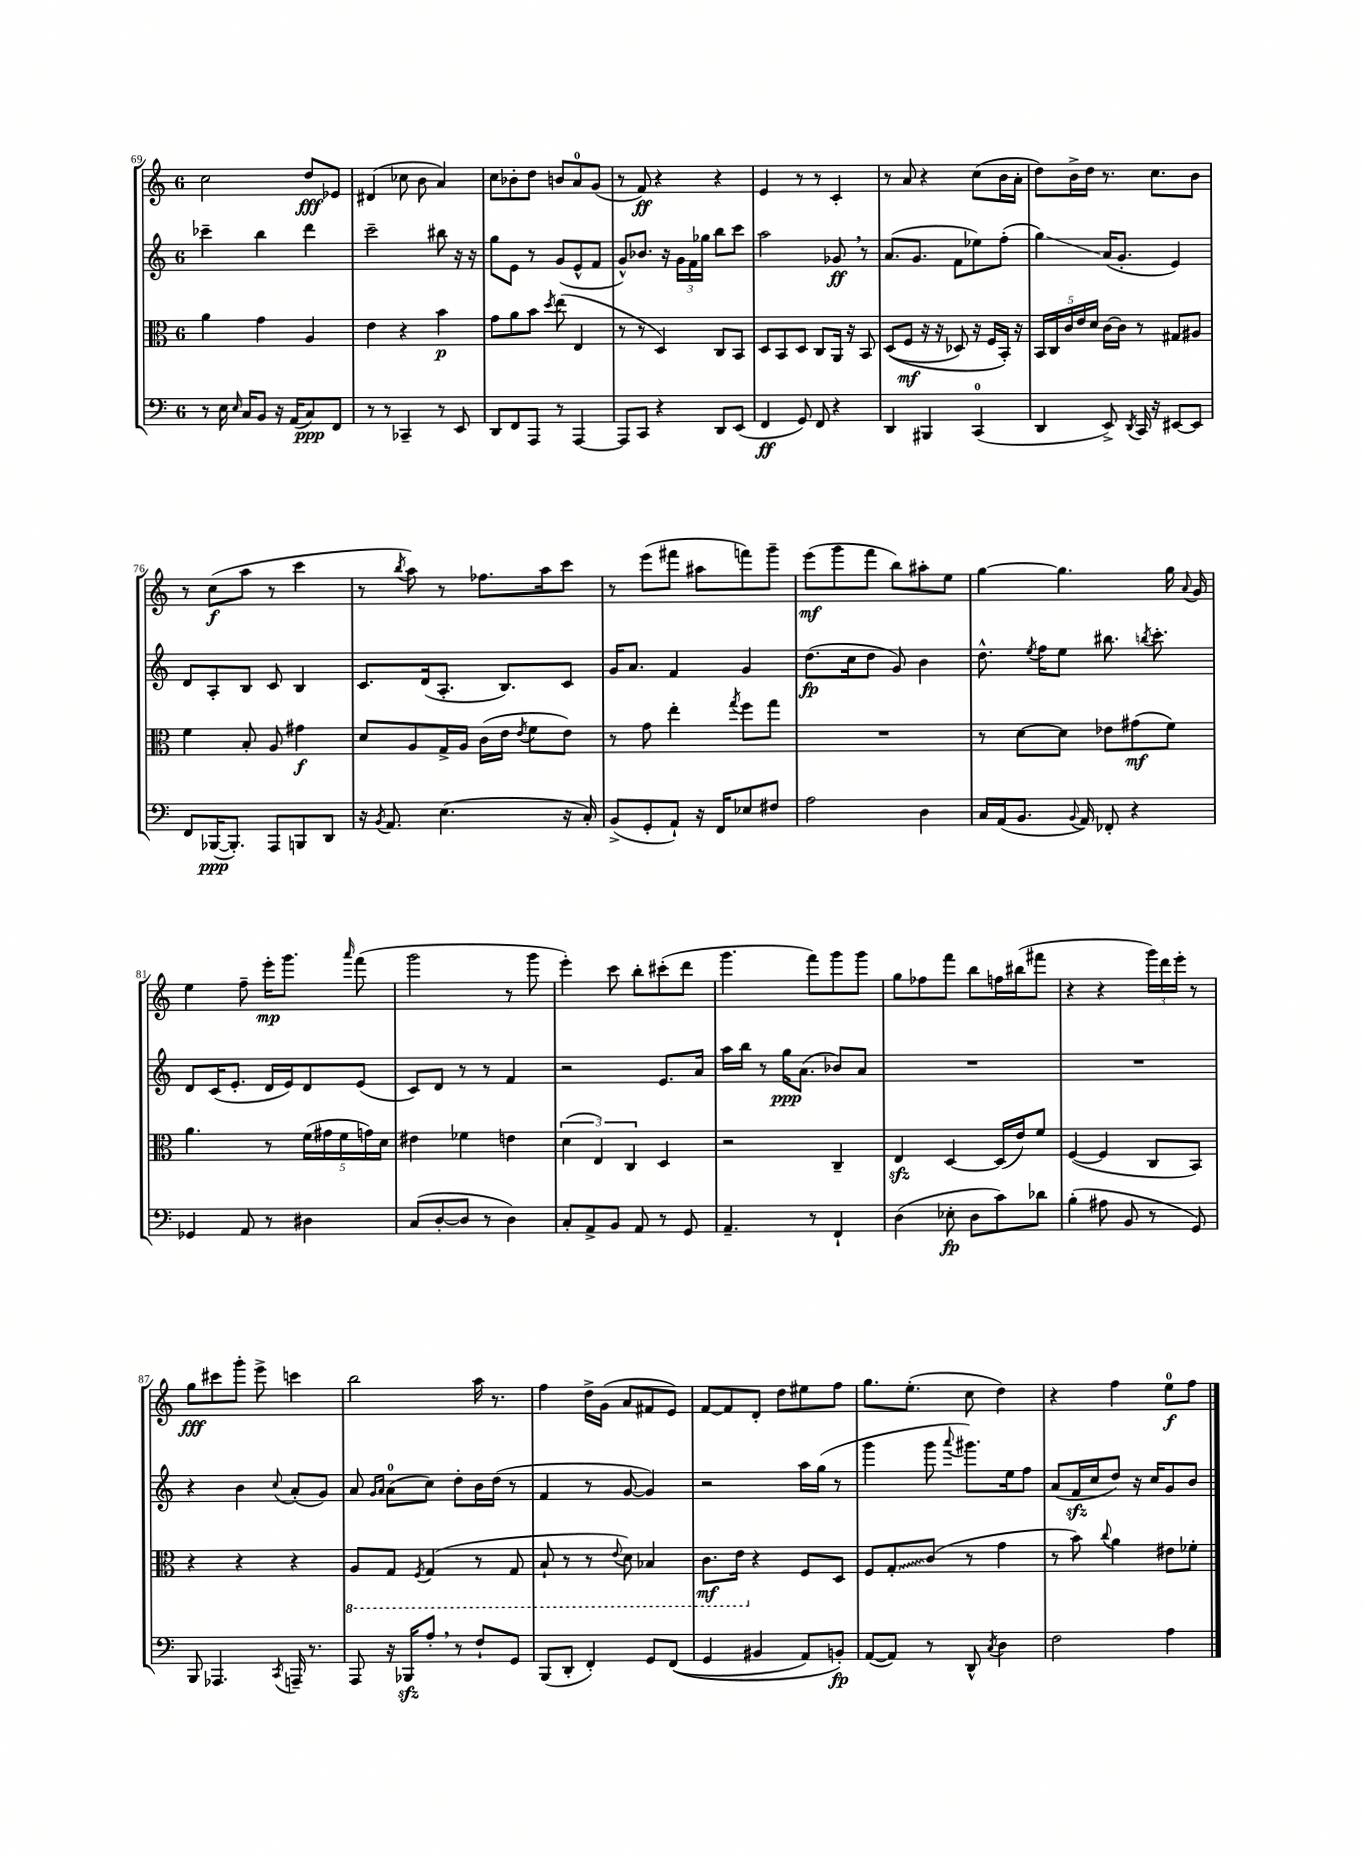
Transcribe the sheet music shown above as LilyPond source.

<<
\new StaffGroup <<
\new Staff = "s0" {
    \clef treble \key c \major \once \override Staff.TimeSignature.style = #'single-digit \time 6/8
    \autoBeamOff c''2 d''8[\fff ees'8] |
    dis'4( ces''8 b'8 a'4) |
    c''8[ bes'8-. d''8] b'8[ a'8-0 g'8]( |
    r8 f'8\ff) r4 r4 |
    e'4 r8 r8 c'4-. |
    r8 a'8 r4 c''8[( b'16 a'16]-. |
    d''8[) b'16-> d''16] r8. c''8.[ b'8] |
    r8 c''8[\f( a''8] r8 c'''4 |
    r8 \acciaccatura { b''8 } a''8) r8 fes''8.[ a''16 c'''8] |
    r8 e'''8[( fis'''8] ais''8[ f'''8) g'''8]-- |
    e'''8[\mf( g'''8 f'''8] b''8[) ais''8-. e''8] |
    g''4~ g''4. g''16 \appoggiatura { a'8 } g'16 |
    e''4 f''8-- e'''16[-.\mp g'''8.] \grace { a'''16 } f'''8( |
    g'''2 r8 g'''8 |
    e'''4-.) c'''8 b''8[-. cis'''8-.( d'''8] |
    g'''4. f'''8[) g'''8 g'''8] |
    g''8[ fes''8 f'''8] b''8[ f''16 bis''16( fis'''8] |
    r4 r4 \tuplet 3/2 { g'''16[) d'''16 e'''16]-. } r8 |
    g''8[\fff cis'''8 g'''8]-. e'''8-> c'''4 |
    b''2 a''16 r8. |
    f''4 d''16[-> g'16]( a'8[ fis'8 e'8]) |
    f'8[~ f'8 d'8]-. d''8[ eis''8 f''8] |
    g''8.[ e''8.]-.( c''8 d''4) |
    r4 f''4 e''8[-0\f f''8] \bar "|." |
}
\new Staff = "s1" {
    \clef treble \key c \major \once \override Staff.TimeSignature.style = #'single-digit \time 6/8
    \autoBeamOff ces'''4-- b''4 d'''4 |
    c'''2-- bis''8 r16 r16 |
    g''8[ e'8] r8 g'8[( e'8-^ f'8] |
    g'8[-^) bes'8.] r16 \tuplet 3/2 { g'16[ f'16 ges''16] } b''8[ c'''8] |
    a''2 ges'8\ff \breathe r8 |
    a'8.[( g'8.] f'8[ ees''8) f''8]-.( |
    g''4\glissando) a'16[( g'8.]-. e'4) |
    d'8[ a8-. b8] c'8 b4 |
    c'8.[ d'16( a8.]-. b8.[) c'8] |
    g'16[ a'8.] f'4 g'4 |
    d''8.[\fp( c''16 d''8] g'8) b'4 |
    d''8.-^ \acciaccatura { e''8 } f''16[ e''8] bis''8. \acciaccatura { b''8 } c'''8.-. |
    d'8[ c'16( e'8.]-. d'16[ e'16) d'8 e'8]( |
    c'8[) d'8] r8 r8 f'4 |
    r2 e'8.[ a'16] |
    a''16[ b''16] r8 g''16[\ppp a'8.]( bes'8[) a'8] |
    R2. |
    R2. |
    r4 b'4 \appoggiatura { c''8 } a'8[-.( g'8]) |
    a'8 \grace { g'16[ a'16] } a'8[-0( c''8]) d''8[-. b'16 d''16]( r8 |
    f'4 r8 g'8~ g'4) |
    r2 a''16[ g''16]( r8 |
    g'''4 g'''8 \appoggiatura { a'''8 } gis'''8.[) e''16 f''8] |
    a'8[( f'16\sfz c''16 d''8]) r16 c''16[ g'8 b'8] \bar "|." |
}
\new Staff = "s2" {
    \clef alto \key c \major \once \override Staff.TimeSignature.style = #'single-digit \time 6/8
    \autoBeamOff a'4 g'4 a4 |
    e'4 r4 b'4\p |
    g'8[ a'8 b'8] \acciaccatura { d''8 } e''8( e4 |
    r8 r8 d4) c8[ b,8] |
    d8[ b,8 d8] c8[ a,16] r16 b,8 |
    d8[(\( f8]\mf r16 r16 des8) r16 f16[ b,16]-.\) r16 |
    \tuplet 5/4 { b,16[ c16 c'16 e'16 d'16] } c'16[~ c'16] r8 gis8[ ais8] |
    f'4 b8-. a8 gis'4\f |
    d'8[ a8 g16-> a16] c'16[( e'16] \acciaccatura { e'8 } f'8[ e'8]) |
    r8 g'8 e''4-. \acciaccatura { g''8 } f''8[ g''8] |
    R2. |
    r8 d'8[~ d'8] ees'8[ gis'8\mf( f'8]) |
    a'4. r8 \tuplet 5/4 { f'16[( gis'16 f'16 g'16) d'16] } |
    eis'4 fes'4 e'4 |
    \tuplet 3/2 { d'4( e4) c4 } d4 |
    r2 c4-- |
    e4\sfz d4~ d16[( e'16) f'8] |
    f4~( f4 c8[ b,8]) |
    r4 r4 r4 |
    \ottava #-1 a,8[ g,8] \acciaccatura { f,8 } g,4( r8 g,8 |
    b,8-! r8 r8 \appoggiatura { e8 } d8) bes,4 |
    c8.[\mf e16] \ottava #0 r4 f8[ d8] |
    f8[ \once \override Glissando.style = #'zigzag g8-.\glissando c'8]( r8 g'4 |
    r8 b'8) \appoggiatura { c''8 } a'4 eis'8[ fes'8]-. \bar "|." |
}
\new Staff = "s3" {
    \clef bass \key c \major \once \override Staff.TimeSignature.style = #'single-digit \time 6/8
    \autoBeamOff r8 e16 \grace { e16 } c16[ b,8] r16 a,16[( c8\ppp) f,8] |
    r8 r8 ces,4-- r8 e,8 |
    d,8[ f,8 a,,8] r8 a,,4~ |
    a,,8[ c,8] r4 d,8[ e,8]( |
    f,4\ff g,8) f,8 r4 |
    d,4 bis,,4 c,4-0( |
    d,4 e,8->) \acciaccatura { d,8 } c,16 r16 eis,8[~ eis,8] |
    f,8[ bes,,16~\ppp( bes,,8.]-.) a,,8[ b,,8 d,8] |
    r16 \acciaccatura { b,8 } a,8. e4.( r16 c16-.) |
    b,8[->( g,8-. a,8]-!) r16 f,16[ ees8 fis8] |
    a2 d4 |
    c16[ a,16( b,8.] \appoggiatura { b,8 } a,16) fes,8-. r4 |
    ges,4 a,8 r8 dis4 |
    c8[( d8~-. d8] r8 d4) |
    c8[-. a,8-> b,8] a,8 r8 g,8 |
    a,4.-- r8 f,4-! |
    d4( ees8-.\fp d8[ c'8) des'8] |
    b4-.( ais8 b,8 r8 g,8) |
    b,,8 aes,,4. \acciaccatura { c,8 } a,,16-- r8. |
    a,,8 r16 bes,,16[\sfz a8]-. \breathe r8 f8[-! g,8] |
    b,,8[( d,8]-. f,4-.) g,8[ f,8](\( |
    g,4 bis,4 a,8[) b,8]-.\fp\) |
    a,8[~( a,8]) r8 d,8-^ \acciaccatura { c8 } d4 |
    f2 a4 \bar "|." |
}
>>
>>
\layout { \context { \Score currentBarNumber = #69 } }
